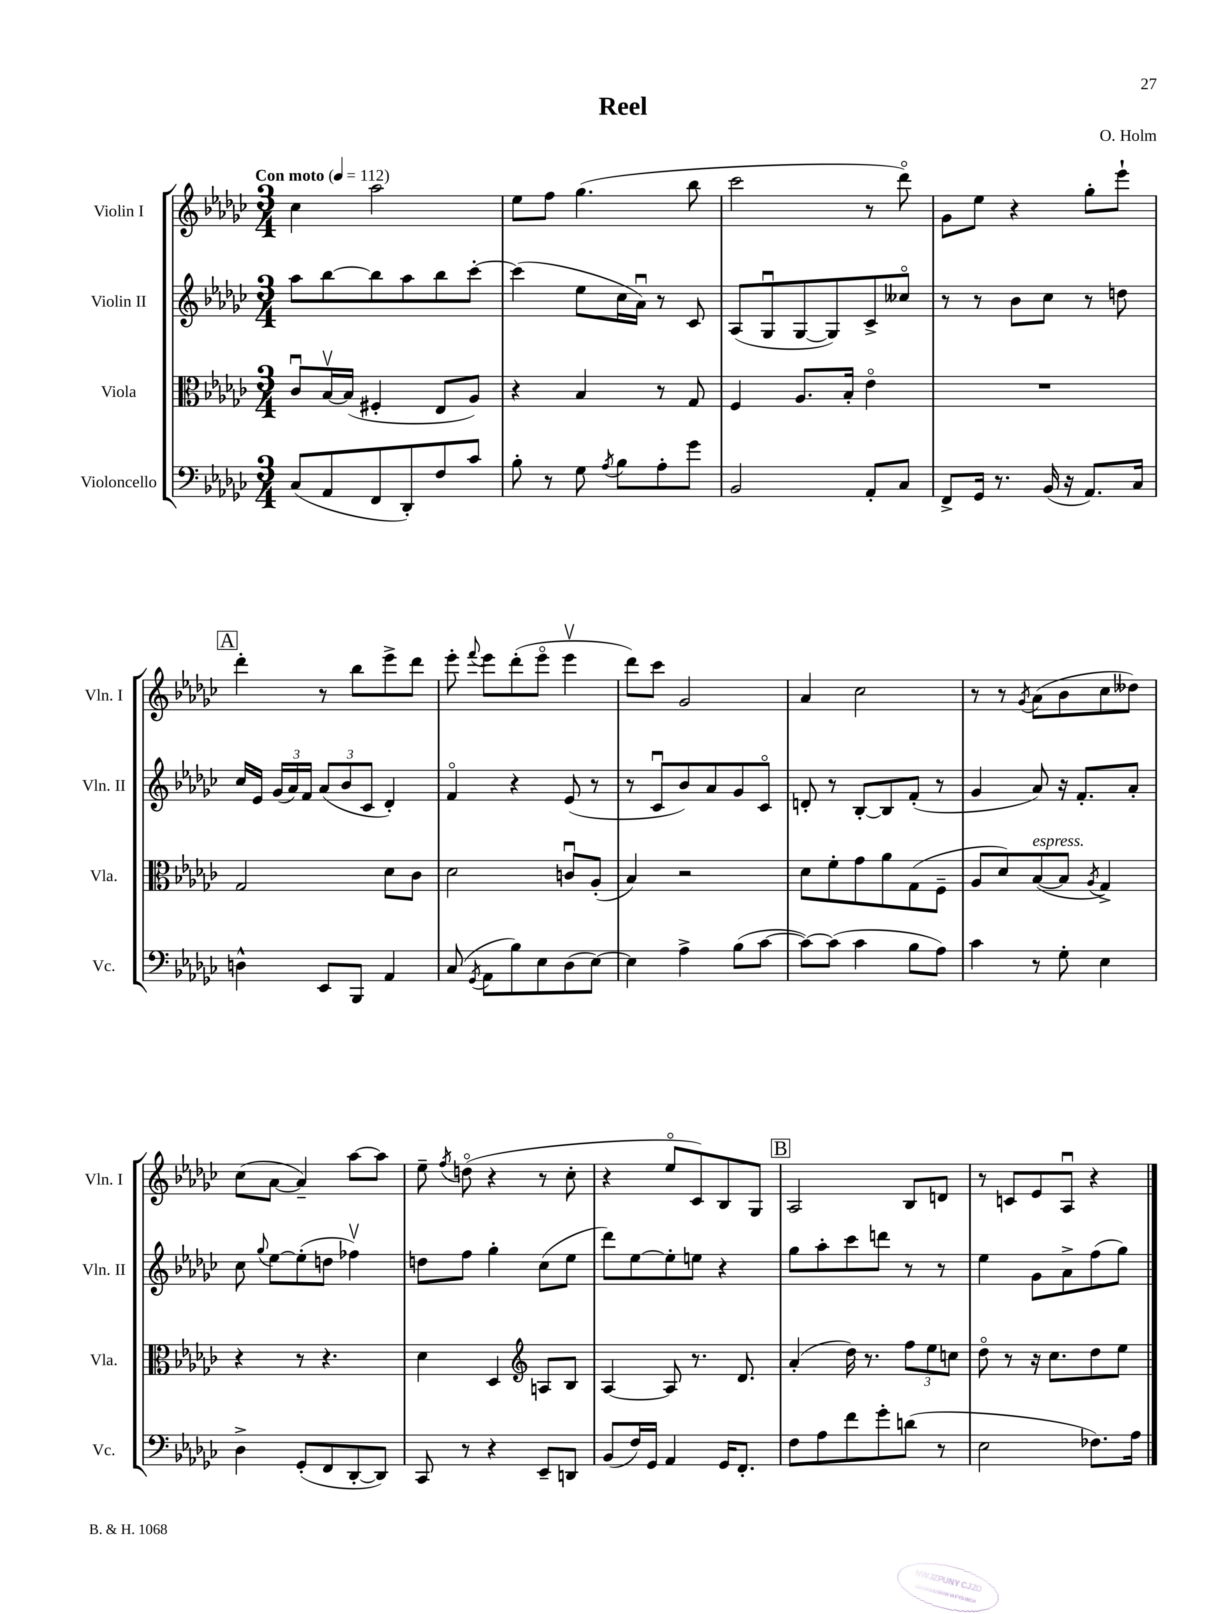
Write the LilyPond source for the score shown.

\header { title = "Reel" composer = "O. Holm" }
<<
\new StaffGroup <<
\new Staff = "s0" \with { instrumentName = "Violin I" shortInstrumentName = "Vln. I" } {
    \clef treble \key ges \major \numericTimeSignature \time 3/4 \tempo "Con moto" 4 = 112
    \autoBeamOff ces''4 aes''2 |
    ees''8[ f''8] ges''4.( bes''8 |
    ces'''2 r8 des'''8\flageolet) |
    ges'8[ ees''8] r4 ges''8[-. ees'''8]-! |
    \mark \markup { \box "A" } des'''4-. r8 bes''8[ ees'''8-> des'''8] |
    ees'''8-. \appoggiatura { f'''8 } ees'''8[ des'''8-.( ees'''8]\flageolet ees'''4\upbow |
    des'''8[) ces'''8] ges'2 |
    aes'4 ces''2 |
    r8 r8 \acciaccatura { ges'8 } aes'8[( bes'8 ces''8 deses''8]) |
    ces''8[( aes'8]~ aes'4--) aes''8[~ aes''8] |
    ees''8-- \acciaccatura { f''8 } d''8\flageolet( r4 r8 ces''8-. |
    r4 ees''8[\flageolet ces'8) bes8 ges8] |
    \mark \markup { \box "B" } aes2 bes8[ d'8] |
    r8 c'8[ ees'8 aes8]\downbow r4 \bar "|." |
}
\new Staff = "s1" \with { instrumentName = "Violin II" shortInstrumentName = "Vln. II" } {
    \clef treble \key ges \major \numericTimeSignature \time 3/4
    \autoBeamOff aes''8[ bes''8~ bes''8 aes''8 bes''8 ces'''8]~-. |
    ces'''4( ees''8[ ces''16 aes'16]\downbow) r8 ces'8 |
    aes8[( ges8\downbow ges8~ ges8) ces'8-> ceses''8]\flageolet |
    r8 r8 bes'8[ ces''8] r8 d''8 |
    \mark \markup { \box "A" } ces''16[ ees'16] \tuplet 3/2 { ges'16[( aes'16) f'16] } \tuplet 3/2 { aes'8[( bes'8 ces'8] } des'4-.) |
    f'4\flageolet r4 ees'8( r8 |
    r8 ces'8[\downbow bes'8) aes'8 ges'8 ces'8]\flageolet |
    d'8-. r8 bes8[~-. bes8 f'8]-.( r8 |
    ges'4 aes'8) r16 f'8.[-. aes'8]-. |
    ces''8 \appoggiatura { ges''8 } ees''8[~ ees''8-.( d''8] fes''4\upbow) |
    d''8[ f''8] ges''4-. ces''8[( ees''8] |
    des'''8[) ees''8~ ees''8-. e''8] r4 |
    \mark \markup { \box "B" } ges''8[ aes''8-. ces'''8 d'''8] r8 r8 |
    ees''4 ges'8[ aes'8-> f''8( ges''8]) \bar "|." |
}
\new Staff = "s2" \with { instrumentName = "Viola" shortInstrumentName = "Vla." } {
    \clef alto \key ges \major \numericTimeSignature \time 3/4
    \autoBeamOff ces'8[\downbow bes16~\upbow bes16]( fis4-. ees8[ aes8]) |
    r4 bes4 r8 ges8 |
    f4 aes8.[ bes16]-. ees'4\flageolet |
    R2. |
    \mark \markup { \box "A" } ges2 des'8[ ces'8] |
    des'2 c'8[\downbow aes8]-.( |
    bes4) r2 |
    des'8[ f'8-. ges'8 aes'8 ges8( f8]-- |
    aes8[ des'8) bes8~^\markup { \italic "espress." }( bes8] \acciaccatura { aes8 } ges4->) |
    r4 r8 r4. |
    des'4 des4 \clef treble a8[ bes8] |
    aes4~ aes8 r8. des'8. |
    \mark \markup { \box "B" } aes'4-.( des''16) r8. \tuplet 3/2 { f''8[ ees''8 c''8] } |
    des''8\flageolet r8 r16 ces''8.[ des''8 ees''8] \bar "|." |
}
\new Staff = "s3" \with { instrumentName = "Violoncello" shortInstrumentName = "Vc." } {
    \clef bass \key ges \major \numericTimeSignature \time 3/4
    \autoBeamOff ces8[( aes,8 f,8 des,8-.) f8 ces'8] |
    bes8-. r8 ges8 \acciaccatura { aes8 } bes8[ aes8-. ges'8] |
    bes,2 aes,8[-. ces8] |
    f,8[-> ges,16] r8. bes,16( r16 aes,8.[) ces16] |
    \mark \markup { \box "A" } d4-^ ees,8[ bes,,8] aes,4 |
    ces8( \acciaccatura { ges,8 } aes,8[ bes8) ees8 des8( ees8]~) |
    ees4 aes4-> bes8[( ces'8]~ |
    ces'8[~) ces'8]( ces'4 bes8[ aes8]) |
    ces'4 r8 ges8-. ees4 |
    des4-> ges,8[-.( f,8 des,8~-. des,8]) |
    ces,8 r8 r4 ees,8[-- d,8] |
    bes,8[( f16) ges,16] aes,4 ges,16[ f,8.]-. |
    \mark \markup { \box "B" } f8[ aes8 f'8 ges'8-. d'8]( r8 |
    ees2 fes8.[) aes16] \bar "|." |
}
>>
>>
\layout { \context { \Score \remove "Bar_number_engraver" } }
